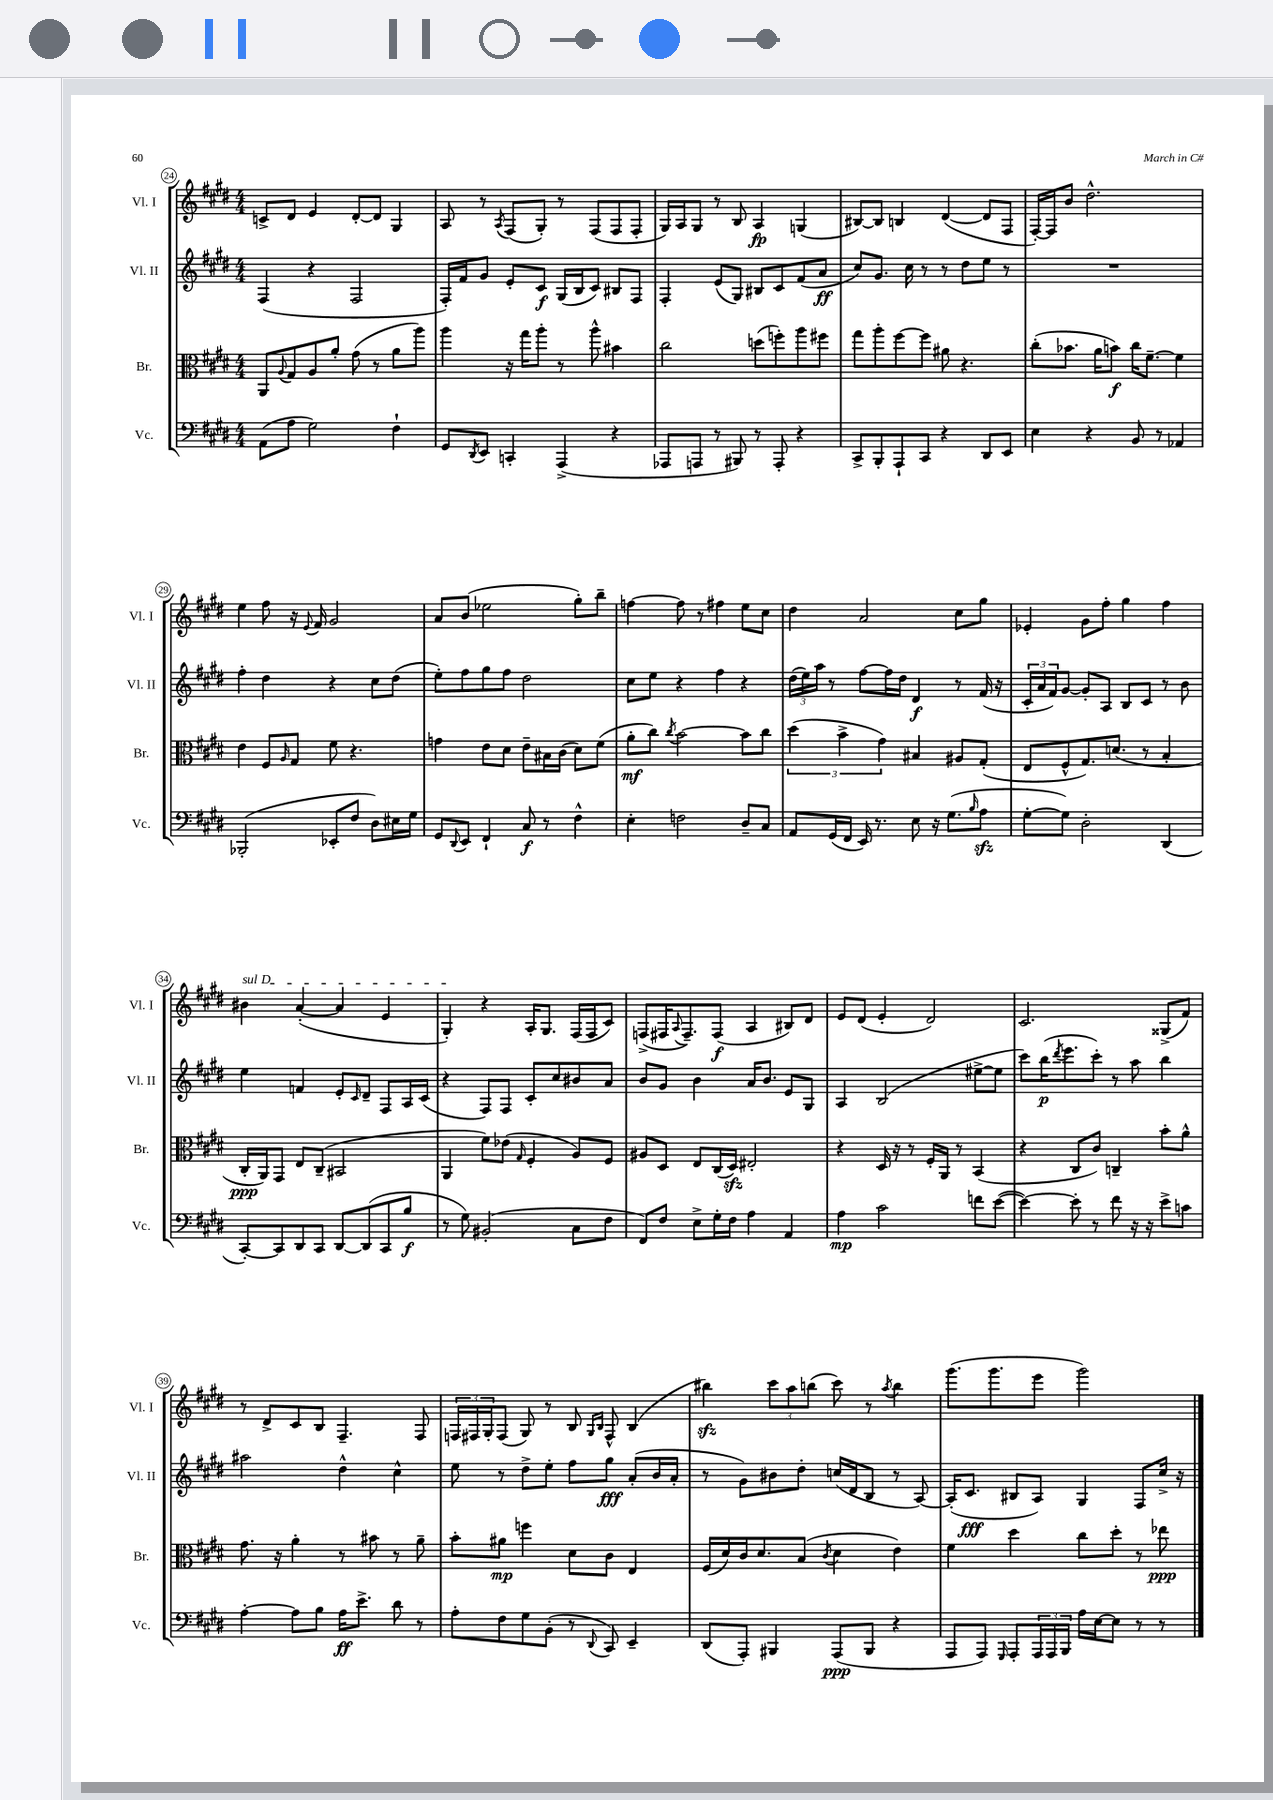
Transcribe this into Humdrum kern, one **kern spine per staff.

**kern	**kern	**kern	**kern
*staff4	*staff3	*staff2	*staff1
*clefF4	*clefC3	*clefG2	*clefG2
*k[f#c#g#d#]	*k[f#c#g#d#]	*k[f#c#g#d#]	*k[f#c#g#d#]
*M4/4	*M4/4	*M4/4	*M4/4
(8AA	8AA	(4F#	8c^
.	8qqA	.	.
8A	8G#	.	8d#
2G#)	8A	4r	4e
.	8a'	.	.
.	(8g#	2F#	[8d#'
.	8r	.	8d#]
4F#`	8a	.	4G#
.	8aa)	.	.
=	=	=	=
8GG#	4aa	16F#')	8A
.	.	16f#	.
8qDD#	.	.	.
8EE	.	8g#	8r
.	.	.	8qA
4CC'	16r	8e'	(8F#
.	16gg#	.	.
.	8aa'	8c#	8G#')
(4AAA^	8r	(16G#	8r
.	.	16B	.
.	8aa^^	8c#)	(8F#
4r	4b#	8B#	8F#
.	.	8F#	8F#'
=	=	=	=
8AAA-	2cc#	4F#'	16G#)
.	.	.	16A
8AAA	.	.	8G#
8r	.	(8e	8r
8BBB#)	.	8G#)	8B
8r	(8dd	8B#	4A
8AAA'	8ff')	8c#	.
4r	8aa	(8f#	(4G
.	8ff#	8a	.
=	=	=	=
8CC#^	8gg#	8cc#)	[8B#)
8BBB'	8aa'	8.g#	8B#]
8AAA`	[8ff#	.	4B
.	.	16cc#	.
8CC#	8ff#]	8r	.
4r	8a#	8r	([4d#
.	4.r	8dd#	.
8DD#	.	8ee	8d#]
8EE	.	8r	8F#
=	=	=	=
4E	(8cc#'	1r	[16F#')
.	.	.	16F#]
.	8.b-	.	8b
4r	.	.	2.dd#^^
.	16a	.	.
.	8b)	.	.
8BB	16cc#	.	.
.	[8.f#~	.	.
8r	.	.	.
4AA-	4f#]	.	.
=	=	=	=
(2BBB-'	4e	4ff#'	4ee
.	8F#	4dd#	8ff#
.	16qqA	.	.
.	8G#	.	16r
.	.	.	8qqe
.	.	.	16f#
8EE-'	8f#	4r	2g#
8F#	4.r	.	.
8D#)	.	8cc#	.
16E#	.	(8dd#	.
16G#	.	.	.
=	=	=	=
8GG#	4g	8ee')	8a
8qqDD#	.	.	.
8EE	.	8ff#	(8b
4FF#`	8e	8gg#	2ee-
.	8d#	8ff#	.
8C#	8e~	2dd#	.
8r	16B#	.	.
.	(16c#	.	.
4F#^^	8d#)	.	8gg#')
.	(8f#	.	8bb~
=	=	=	=
4E'	8a'	8cc#	[4ff
.	8cc#)	8ee	.
.	8qcc#	.	.
2F	[2b	4r	8ff]
.	.	.	8r
.	.	4ff#	4ff#
8D#~	8b]	4r	8ee
8C#	8cc#	.	8cc#
=	=	=	=
8AA	(6dd#	(24dd#	4dd#
.	.	24ee)	.
.	.	24aa	.
(16GG#	.	8r	.
.	6b^	.	.
16FF#	.	.	.
16EE)	.	[8ff#	2a
8.r	.	.	.
.	6g#)	.	.
.	.	16ff#]	.
.	.	16dd#	.
8E	4B#	4d#	.
16r	.	.	.
(8.G#	.	.	.
.	8A#	8r	8cc#
16qqB	.	.	.
8A	(8G#'	(16f#	8gg#
.	.	16r	.
=	=	=	=
[8G#'	8E	24c#'	4e-'
.	.	24a	.
.	.	24f#)	.
8G#])	8F#^^	[8g#	.
2D#'	8.G#)	8g#']	8g#
.	.	8A	8ff#'
.	(8.d	.	.
.	.	8B	4gg#
.	8r	8c#	.
(4DD#	4B'	8r	4ff#
.	.	8b	.
=	=	=	=
[8CC#')	16C#'	4ee	4b#
.	16AA)	.	.
8CC#]	8GG#	.	.
8DD#	8E	4f	([4a'
8CC#	(8C#~	.	.
[8DD#	2BB#	8e'	4a]
.	.	16qqc#	.
(8DD#]	.	8d#~	.
8CC#	.	8F#	4e
8B	.	16A	.
.	.	(16c#	.
=	=	=	=
8r	4AA	4r	4G#')
8G#)	.	.	.
(2BB#'	8f#)	8F#)	4r
.	(8e-	8F#	.
.	16qqG#	.	.
.	4F#'	8c#'	16A'
.	.	.	8.G#
.	.	8cc#	.
8C#	8A)	8b#	(16F#
.	.	.	16F#
8F#	8F#	8a	8c#)
=	=	=	=
8FF#)	8A#	8b	(8F^
8F#	8D#	8g#	16F#
.	.	.	8qqA
.	.	.	8.F#~)
8E^	8E	4b	.
16G#'	(16C#	.	(8F#
16F#	16D#)	.	.
4A	2E#'	16a	4A
.	.	8.b	.
4AA	.	8e	8B#)
.	.	8G#	8d#
=	=	=	=
4A	4r	4A	8e
.	.	.	(8d#
2c#	16D#	(2B	4e'
.	16r	.	.
.	8r	.	.
.	16F#'	.	2d#)
.	16AA	.	.
.	8r	.	.
8f	(4BB	[8ee#^	.
([8e	.	8ee#]	.
=	=	=	=
4e_)	4r	8ccc#)	2.c#
.	.	(16bb	.
.	.	8qddd#	.
.	.	8.eee	.
8e']	8C#	.	.
8r	8c#)	8ccc#')	.
8f#	4C~	8r	.
16r	.	8aa	.
16r	.	.	.
8e^	8b'	4bb	(8G##^
8c	8a^^	.	8f#)
=	=	=	=
[4A'	8.g#	2aa#	8r
.	.	.	8d#^
.	16r	.	.
8A]	4a'	.	8c#
8B	.	.	8B
16A	8r	4dd#^^	4.F#~
8.e^	.	.	.
.	8b#	.	.
8d#	8r	4cc#^^	.
8r	8a~	.	8F#
=	=	=	=
8A'	8b'	8ee	24F
.	.	.	24F#
.	.	.	24G#'
8F#	8a#	8r	(8F#
8G#	4ff	8dd#^	8G#)
(8BB'	.	8ee'	8r
8r	8d#	8ff#	8B
.	.	.	16qqG#
8qqDD#	.	.	16qqB
8CC#)	8c#	8gg#	8F#^^
4EE~	4E	(8a'	(4B
.	.	16b	.
.	.	16a'	.
=	=	=	=
(8DD#	(16F#	8r	4bb#)
.	16d#)	.	.
8AAA')	16c#	8g#)	.
.	8.d#	.	.
4BBB#	.	8b#	12ccc#
.	.	.	12aa
.	(8B	8dd#'	.
.	.	.	(12bb
.	8qc#	.	.
(8AAA	4d#	(16cc	8ccc#)
.	.	16d#	.
8BBB#	.	8B	8r
.	.	.	8qaa
4r	4e)	8r	4bb
.	.	[8A)	.
=	=	=	=
8AAA	4f#	(16A']	(8.ggg#
.	.	8.c#	.
8AAA)	.	.	.
.	.	.	8.ggg#
16qqGGG#	.	.	.
8AAA'	4dd#	8B#	.
24AAA	.	8A)	8eee
24AAA	.	.	.
24BBB	.	.	.
16A	8cc#	4G#	2ggg#)
[16E	.	.	.
8E]	8dd#'	.	.
8r	8r	8F#	.
8r	8ee-	16cc#^	.
.	.	16r	.
==	==	==	==
*-	*-	*-	*-
